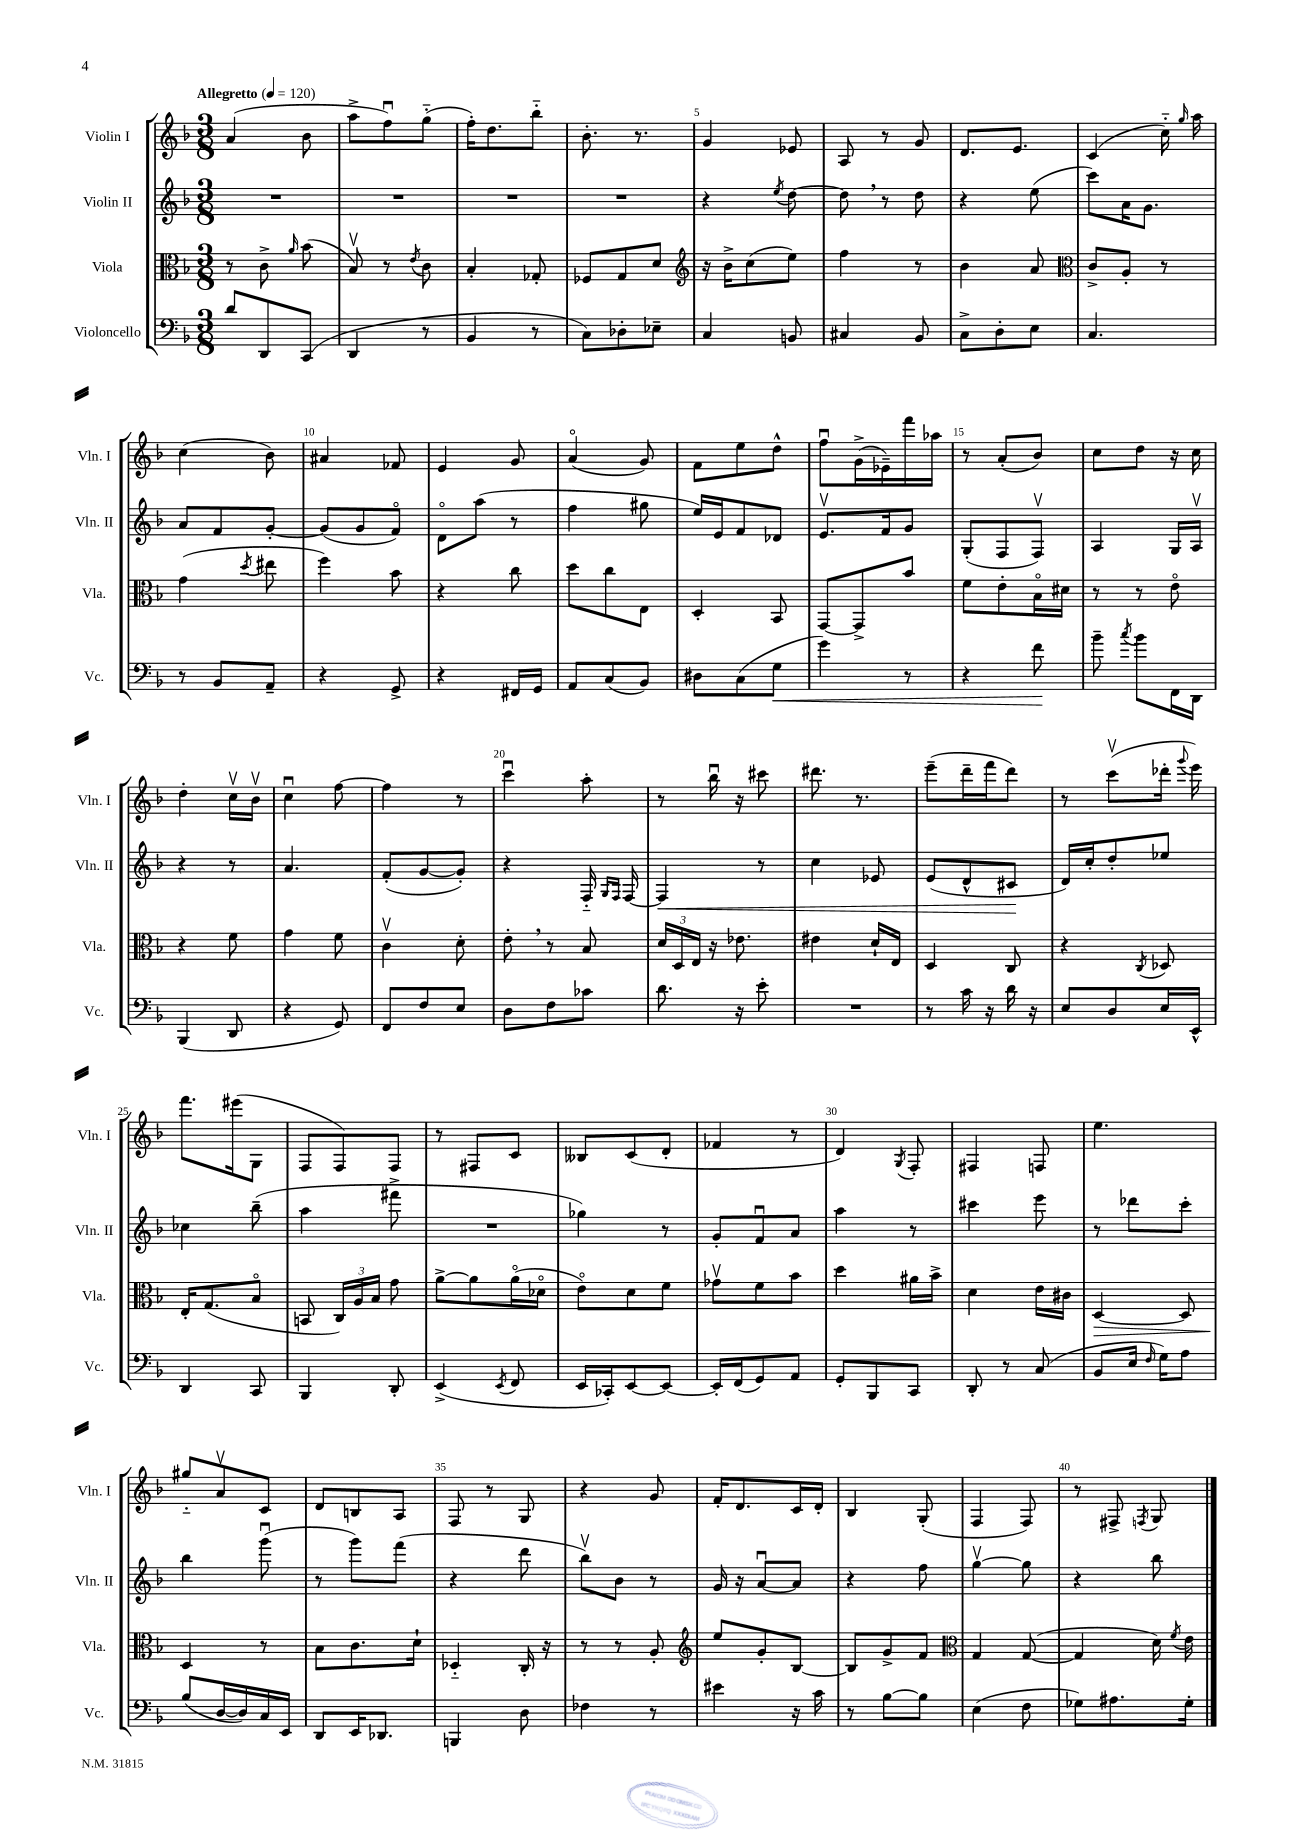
<<
\new StaffGroup <<
\new Staff = "s0" \with { instrumentName = "Violin I" shortInstrumentName = "Vln. I" } {
    \clef treble \key f \major \numericTimeSignature \time 3/8 \tempo "Allegretto" 4 = 120
    \autoBeamOff a'4( bes'8 |
    a''8[-> f''8\downbow) g''8]-_( |
    f''16[-.) d''8. bes''8]-_ |
    bes'8.-. r8. |
    g'4 ees'8 |
    a8 r8 g'8 |
    d'8.[ e'8.] |
    c'4( c''16-_) \grace { g''16 } a''16 |
    c''4( bes'8) |
    ais'4 fes'8 |
    e'4 g'8 |
    a'4\flageolet( g'8) |
    f'8[ e''8 d''8]-^ |
    f''8[\downbow g'16->( ees'16--) f'''16 aes''16] |
    r8 a'8[-.( bes'8]) |
    c''8[ d''8] r16 c''16 |
    d''4-. c''16[\upbow bes'16]\upbow |
    c''4\downbow f''8~ |
    f''4 r8 |
    c'''4\downbow a''8-. |
    r8 bes''16\downbow r16 cis'''8 |
    dis'''8. r8. |
    e'''8[--( d'''16-- f'''16 d'''8]) |
    r8 c'''8[\upbow( des'''16]-. \appoggiatura { g'''8 } e'''16) |
    f'''8.[ eis'''16( g8] |
    f8[ f8) f8] |
    r8 fis8[ c'8] |
    beses8[ c'8( d'8]-. |
    fes'4 r8 |
    d'4) \acciaccatura { g8 } f8-. |
    fis4 f8 |
    e''4. |
    gis''8[-_ a'8\upbow c'8] |
    d'8[ b8 a8] |
    f8 r8 g8 |
    r4 g'8 |
    f'16[-. d'8. c'16 d'16]-. |
    bes4 g8-.( |
    f4 f8) |
    r8 fis8-> \acciaccatura { f8 } g8 \bar "|." |
}
\new Staff = "s1" \with { instrumentName = "Violin II" shortInstrumentName = "Vln. II" } {
    \clef treble \key f \major \numericTimeSignature \time 3/8
    \autoBeamOff R4. |
    R4. |
    R4. |
    R4. |
    r4 \acciaccatura { e''8 } d''8~ |
    d''8 \breathe r8 d''8 |
    r4 e''8( |
    c'''8[) a'16 g'8.] |
    a'8[ f'8 g'8]~-. |
    g'8[( g'8 f'8]\flageolet) |
    d'8[\flageolet a''8]( r8 |
    f''4 gis''8 |
    e''16[) e'16 f'8 des'8] |
    e'8.[\upbow f'16 g'8] |
    g8[-.( f8 f8]\upbow) |
    a4 g16[ a16]\upbow |
    r4 r8 |
    a'4. |
    f'8[-.( g'8~ g'8]-.) |
    r4 f16-_ \grace { g16[ f16] } f16~ |
    f4\< r8 |
    c''4 ees'8 |
    e'8[( d'8-^ cis'8]\! |
    d'16[) c''16-. d''8-. ees''8] |
    ces''4 bes''8--( |
    a''4 fis'''8-> |
    R4. |
    ges''4) r8 |
    g'8[-. f'8\downbow a'8] |
    a''4 r8 |
    cis'''4 e'''8 |
    r8 des'''8[ c'''8]-. |
    bes''4 g'''8\downbow( |
    r8 g'''8[) f'''8]( |
    r4 d'''8 |
    bes''8[\upbow) bes'8] r8 |
    g'16 r16 a'8[~\downbow a'8] |
    r4 f''8 |
    g''4~\upbow g''8 |
    r4 bes''8 \bar "|." |
}
\new Staff = "s2" \with { instrumentName = "Viola" shortInstrumentName = "Vla." } {
    \clef alto \key f \major \numericTimeSignature \time 3/8
    \autoBeamOff r8 c'8-> \grace { a'16 } bes'8( |
    bes8\upbow) r8 \acciaccatura { e'8 } c'8 |
    bes4-. ges8-. |
    fes8[ g8 d'8] |
    \clef treble r16 bes'16[-> c''8( e''8]) |
    f''4 r8 |
    bes'4 a'8 |
    \clef alto c'8[-> a8]-. r8 |
    g'4( \acciaccatura { d''8 } eis''8 |
    f''4) bes'8 |
    r4 c''8 |
    d''8[ c''8 e8] |
    d4-. bes,8 |
    g,8[~ g,8-> bes'8] |
    f'8[ e'8-. bes16\flageolet dis'16] |
    r8 r8 e'8\flageolet |
    r4 f'8 |
    g'4 f'8 |
    c'4\upbow d'8-. |
    e'8-. \breathe r8 bes8 |
    \tuplet 3/2 { d'16[ d16 e16] } r16 ees'8. |
    eis'4 d'16[-! e16] |
    d4 c8 |
    r4 \acciaccatura { c8 } des8 |
    e16[-. g8.( bes8]\flageolet |
    b,8 \tuplet 3/2 { c16[) a16 bes16] } g'8 |
    a'8[~-> a'8 a'16\flageolet( des'16]\flageolet |
    e'8[\flageolet) d'8 f'8] |
    ges'8[\upbow f'8 bes'8] |
    d''4 ais'16[ bes'16]-> |
    d'4 e'16[ cis'16] |
    d4~\> d8 |
    d4\! r8 |
    bes8[ c'8. d'16]-! |
    des4-_ c16-. r16 |
    r8 r8 a8-. |
    \clef treble e''8[ g'8-. bes8]~ |
    bes8[ g'8-> f'8] |
    \clef alto g4 g8~( |
    g4 d'16) \acciaccatura { f'8 } e'16 \bar "|." |
}
\new Staff = "s3" \with { instrumentName = "Violoncello" shortInstrumentName = "Vc." } {
    \clef bass \key f \major \numericTimeSignature \time 3/8
    \autoBeamOff d'8[ d,8 c,8]( |
    d,4 r8 |
    bes,4 r8 |
    c8[) des8-. ees8]-- |
    c4 b,8 |
    cis4 bes,8 |
    c8[-> d8-. e8] |
    c4. |
    r8 bes,8[ a,8]-- |
    r4 g,8-> |
    r4 fis,16[ g,16] |
    a,8[ c8( bes,8]) |
    dis8[ c8( g8]\< |
    g'4) r8 |
    r4 f'8\! |
    bes'8-- \acciaccatura { c''8 } bes'8[ f,16 d,16] |
    bes,,4( d,8 |
    r4 g,8) |
    f,8[ f8 e8] |
    d8[ f8 ces'8] |
    d'8. r16 e'8-. |
    R4. |
    r8 c'16 r16 d'16 r16 |
    e8[ d8 e16 e,16]-^ |
    d,4 c,8 |
    bes,,4 d,8-. |
    e,4->( \acciaccatura { e,8 } f,8 |
    e,16[ ces,16-.) e,8~ e,8]~ |
    e,16[-. f,16( g,8) a,8] |
    g,8[-. bes,,8 c,8] |
    d,8-. r8 c8( |
    bes,8[ e16] \grace { f16 } g16[) a8] |
    bes8[( d16~ d16) c16 e,16] |
    d,8[ e,16 des,8.] |
    b,,4 d8 |
    fes4 r8 |
    eis'4 r16 c'16 |
    r8 bes8[~ bes8] |
    e4( f8 |
    ges8[) ais8. ges16]-. \bar "|." |
}
>>
>>
\layout { \context { \Score \override BarNumber.break-visibility = ##(#f #t #t) barNumberVisibility = #(every-nth-bar-number-visible 5) } }
